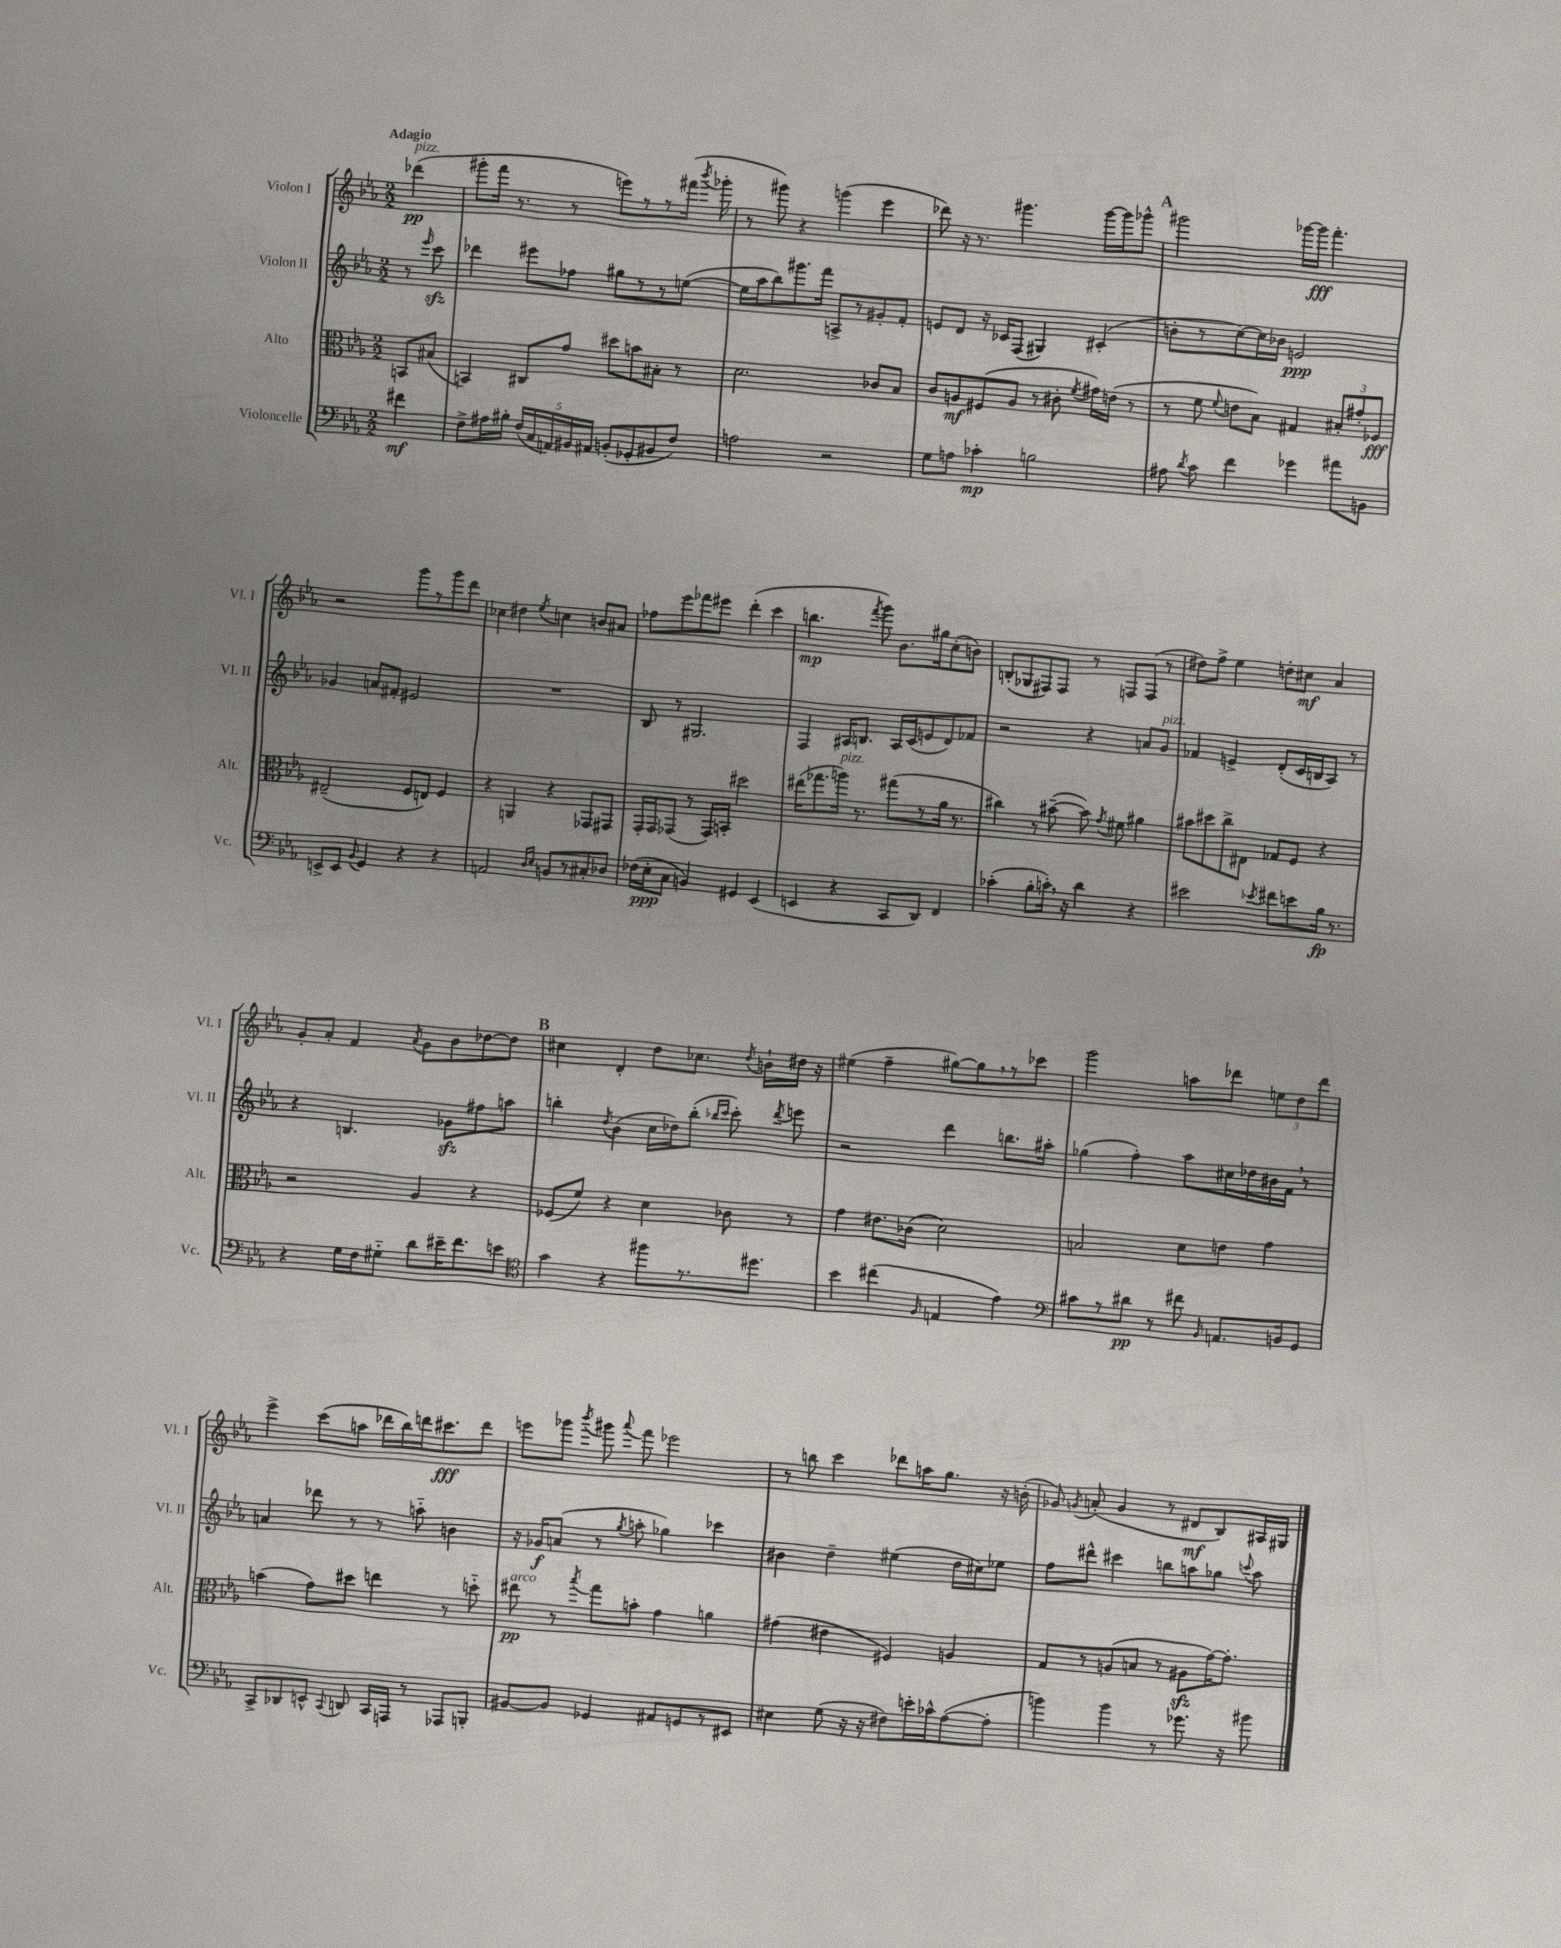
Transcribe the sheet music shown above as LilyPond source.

<<
\new StaffGroup <<
\new Staff = "s0" \with { instrumentName = "Violon I" shortInstrumentName = "Vl. I" } {
    \clef treble \key ees \major \numericTimeSignature \time 2/2 \partial 4 \tempo "Adagio"
    \autoBeamOff des'''4\pp^\markup { \italic "pizz." }( |
    gis'''8[-. f'''16] r8. r8 e'''8[) r8 r8 fis'''16]( \acciaccatura { bes'''8 } ges'''16-. |
    r8 gis'''8) r4 g'''4( ees'''4 |
    des'''8) r16 r8. gis'''4. gis'''16[~ gis'''16 ges'''8]-^ |
    \mark \markup { \bold "A" } gis'''2 ges'''16[~ ges'''16]\fff f'''4.-. |
    r2 g'''8[ r8 g'''8 d'''8] |
    ces''4 dis''4 \acciaccatura { ees''8 } c''4 b'8[ ais'8] |
    fes''8[ ees'''8 fes'''8 eis'''8] d'''4-.( c'''4 |
    b''4.\mp \acciaccatura { f'''8 } g'''8) bes'8.[ gis''16 c''8-.( b'8]) |
    b8[-.( ges8 fis8) fis8] r8 f8[ f8]( r8 |
    dis''8[) f''8]-> ees''4 d''8[-. cis''8]\mf aes'4 |
    g'8[-. aes'8]-. f'4 \acciaccatura { aes'8 } g'8[ bes'8 des''8~ des''8] |
    \mark \markup { \bold "B" } cis''4 d'4-. d''8[ ces''8.] \acciaccatura { d''8 } b'16[-! dis''16] r16 |
    eis''4( f''4-- gis''8[~) gis''8 \breathe r8 ces'''8] |
    g'''2 a''8[ des'''8] \tuplet 3/2 { e''8[ d''8 des'''8] } |
    ees'''4-> c'''8[( a''8] des'''16[ bes''16) d'''16 cis'''8.\fff d'''8] |
    e'''8[ ges'''8] \acciaccatura { bes'''8 } gis'''8 \appoggiatura { aes'''8 } f'''8 ees'''2 |
    r8 b''8 c'''4 des'''8[ a''16 g''8.] r16 b'16-.( |
    ges'8) \acciaccatura { g'8 } a'8-.( g'4 r8 dis'8[\mf bes8) ais16 gis16] \bar "|." |
}
\new Staff = "s1" \with { instrumentName = "Violon II" shortInstrumentName = "Vl. II" } {
    \clef treble \key ees \major \numericTimeSignature \time 2/2 \partial 4
    \autoBeamOff r8 \grace { ees'''16 } c'''8\sfz |
    des'''4 eis'''8[ fes''8] gis''8[ r8 r8 e''8]~( |
    e''16[ aes''16 bes''8) gis'''8. f'''16] a8[-> r8 gis'8-. f'8]-. |
    e'8[ d'8] r16 ces'16[ f8]( gis4) cis'4-.( |
    \mark \markup { \bold "A" } b'8[-. r8 c''8~) c''16 bes'16] e'2\ppp |
    ges'4 a'8[ fis'8]-. eis'2 |
    R1 |
    bes8 r8 gis2. |
    f4 ais16[ b8.] ais16[ c'16( e'8 d'8) fes'8] |
    r2 r4 a'8[ g'8]^\markup { \italic "pizz." } |
    fes'4 e'4-> d'8[-.( c'16 b16 aes8]) r8 |
    r4 b4. ges'8[\sfz fis''8 a''8] |
    \mark \markup { \bold "B" } b''4-. \acciaccatura { d''8 } bes'4( c''16[ des''16) b''8]-.( \grace { bes''16[ c'''16] } c'''8-.) \acciaccatura { d'''8 } e'''8 |
    r2 d'''4 b''8.[ ais''16]-. |
    ges''4( f''4-.) aes''8[ cis''16 des''16 bis'16 f'16] \breathe r8 |
    a'4 des'''8 r8 r8 a''8-_ b'4 |
    r16 ges'16[\f a'8]( r8 \acciaccatura { g''8 } a''8-. ges''4) ces'''4 |
    bis'4 d''4-- eis''4( d''16[ cis''16) ees''8] |
    f''8[ dis'''8]-^ cis'''4 b''8[ a''8 ges''8] \appoggiatura { c'''8 } a''8 \bar "|." |
}
\new Staff = "s2" \with { instrumentName = "Alto" shortInstrumentName = "Alt." } {
    \clef alto \key ees \major \numericTimeSignature \time 2/2 \partial 4
    \autoBeamOff b,8[ bis8]( |
    b,4) cis8[ g'8] dis''8[ b'8 bis8]-. r8 |
    d'2. ces'8[ bes8] |
    c'8[ a8\mf fis8( a8] r8 cis'8-. \acciaccatura { f'8 } gis'16[) e'16]( r8 |
    \mark \markup { \bold "A" } r8 f'8 \appoggiatura { f'8 } e'8[ bes8]) gis4 \tuplet 3/2 { bis8[-. gis'8-. fes8]\fff } |
    eis2--( f8[ e8]) f4 |
    r4 a,4 r4 ges,8[ gis,8] |
    g,16[-. g,16 ges,8]( r8 ges,16[) b,16]-. dis''2 |
    eis''16[( ges''8. a''16]^\markup { \italic "pizz." }) r8. gis''8[( r8 aes'16] r8. |
    cis''4) r8 bis'8~--( bis'8) \acciaccatura { g'8 } fis'8 ais'4 |
    bis'8[ dis''8 c''8-> eis8] ges8[ f8] r4 |
    r2 aes4 r4 |
    \mark \markup { \bold "B" } fes8[( f'8]) r4 d'4 ces'8 r8 |
    g'4 eis'8.[ ces'16]( d'2) |
    b2 d'8[ e'8] g'4 |
    b'4( g'8[) dis''8] e''4 r8 d''8-_ |
    eis''8\pp^\markup { \italic "arco" } r8 \acciaccatura { bes''8 } g''8[ b'8]-. g'4 a'4 |
    gis'4( eis'4 fis4) a4 |
    g8[ r8 a8( b8] r8 ais8[\sfz g'16~) g'8.]-. \bar "|." |
}
\new Staff = "s3" \with { instrumentName = "Violoncelle" shortInstrumentName = "Vc." } {
    \clef bass \key ees \major \numericTimeSignature \time 2/2 \partial 4
    \autoBeamOff fis'4\mf |
    f8[-> ais16 bis16]-. \tuplet 5/4 { f16[( c16 a,16) bis,16 ais,16] } b,8[-.( ges,8-. bis,8 f8]) |
    a2 r2 |
    g8[ a8] ces'4-.\mp b2 |
    \mark \markup { \bold "A" } ais8 \acciaccatura { d'8 } c'8 f'4 ges'4 ais'8[ b,8] |
    e,8[-> e,8] \appoggiatura { bes,8 } g,4 r4 r4 |
    a,2 \grace { d16[ ees16] } b,8[ r8 cis8-. des8] |
    fes16[( ees16-.\ppp c8] b,4) gis,4 ees,4( |
    e,4 r4 c,8[ d,8]) f,4 |
    ces'4-.( bes8[-. c'16]-.) \breathe r16 d'4 r4 |
    eis'2 \acciaccatura { ees'8 } fis'8[ e'8 bes16]\fp r8. |
    r4 g16[ f16 gis8]-_ d'8[ eis'16-- f'8. e'8] |
    \mark \markup { \bold "B" } \clef tenor g'4 r4 fis''8[ r8. dis''8.] |
    bes'4 cis''4( \grace { f16 } e4 ees'4) |
    \clef bass cis'8[ r8 dis'8]\pp r8 fis'8 \grace { bes,16 } a,8.[ b,16 g,8] |
    c,8[-> des,8 e,8]-^ \appoggiatura { c,8 } d,8 c,16[ a,,16] r8 aes,,8[ b,,8]-. |
    bis,8[~ bis,8] ges,4 ais,8[ g,8 r8 eis,8] |
    eis4 g8( r16 r16 fis8[) e'16-. ces'16-^ aes8~( aes8]-. |
    b'4) b'4 r8 ges'8. r16 bis'8 \bar "|." |
}
>>
>>
\layout { \context { \Score \remove "Bar_number_engraver" } }
